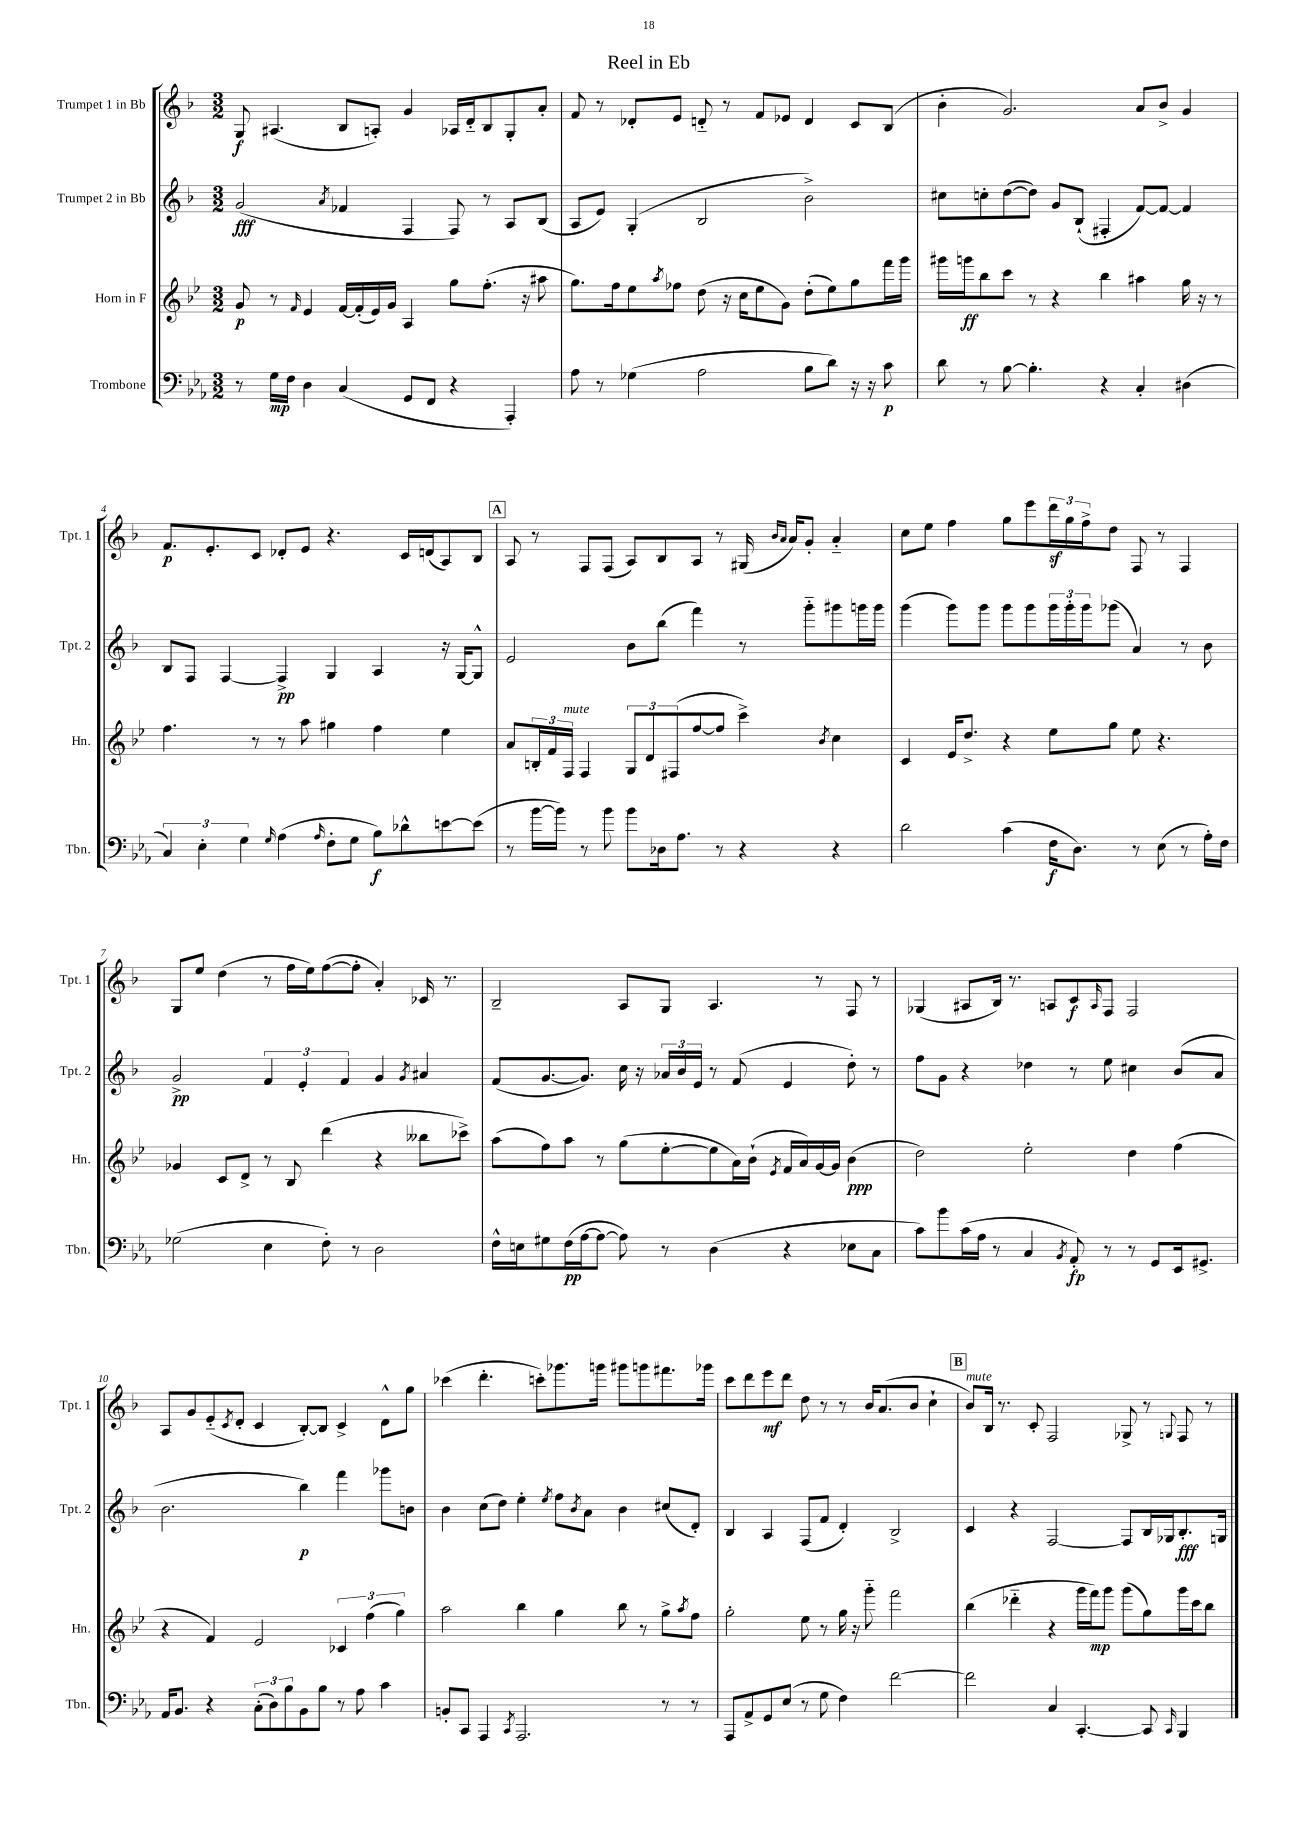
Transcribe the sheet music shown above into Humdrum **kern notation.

**kern	**dynam	**kern	**dynam	**kern	**dynam	**kern	**dynam
*part4	*part4	*part3	*part3	*part2	*part2	*part1	*part1
*staff4	*staff4	*staff3	*staff3	*staff2	*staff2	*staff1	*staff1
*I"Trombone	*	*I"Horn in F	*	*I"Trumpet 2 in Bb	*	*I"Trumpet 1 in Bb	*
*I'Tbn.	*	*I'Hn.	*	*I'Tpt. 2	*	*I'Tpt. 1	*
*clefF4	*	*clefG2	*	*clefG2	*	*clefG2	*
*k[b-e-a-]	*	*k[b-e-]	*	*k[b-]	*	*k[b-]	*
*M3/2	*	*M3/2	*	*M3/2	*	*M3/2	*
=1	=1	=1	=1	=1	=1	=1	=1
8r	.	8g/	p	(2g/	fff	8G/	f
16G\LL	mp	8r	.	.	.	(4.A#X/	.
16F\JJ	.	.	.	.	.	.	.
.	.	16qqf/	.	.	.	.	.
4D\	.	4e-/	.	.	.	.	.
.	.	.	.	8qa/	.	.	.
(4C/	.	[16f/LL	.	4f-X/	.	8B-/L	.
.	.	(16f'/]	.	.	.	.	.
.	.	16e-/)	.	.	.	8An'/J)	.
.	.	16g/JJ	.	.	.	.	.
8GG/L	.	4A/	.	4F/	.	4g/	.
8FF/J	.	.	.	.	.	.	.
4r	.	8gg\L	.	8F/)	.	16A-X/LL	.
.	.	.	.	.	.	16d/J	.
.	.	(8.ff'\J	.	8r	.	8B-/	.
4AAA-'/)	.	.	.	8A/L	.	8G'/	.
.	.	16r	.	.	.	.	.
.	.	8aa#X\	.	(8B-/J	.	8a'/J	.
=2	=2	=2	=2	=2	=2	=2	=2
8A-\	.	8.gg\L)	.	8A/L	.	8f/	.
8r	.	.	.	8e/J)	.	8r	.
.	.	16ff\k	.	.	.	.	.
(4G-X\	.	8ee-\	.	(4G'/	.	8d-X'/L	.
.	.	8qaa/	.	.	.	.	.
.	.	8ff-X\J	.	.	.	8e/J	.
2A-\	.	(8dd\	.	2B-/	.	8dn/	.
.	.	16r	.	.	.	8r	.
.	.	16cc\KL	.	.	.	.	.
.	.	8ee-\	.	.	.	8f/L	.
.	.	8g\J)	.	.	.	8e-X/J	.
8B-\L	.	(8dd'\L	.	2b-^\)	.	4d/	.
8d\J)	.	8ee-\)	.	.	.	.	.
16r	.	8gg\	.	.	.	8c/L	.
16r	.	.	.	.	.	.	.
8c\	p	16fff\L	.	.	.	(8B-/J	.
.	.	16ggg\JJ	.	.	.	.	.
=3	=3	=3	=3	=3	=3	=3	=3
8d\	.	16ggg#X\LL	.	8cc#X\L	.	4b-'\	.
.	.	16gggn\J	ff	.	.	.	.
8r	.	8bb-\	.	8ccn'\	.	.	.
[8B-\	.	8ccc\J	.	([8dd\	.	2.g/)	.
4.B-'\]	.	8r	.	8dd\J])	.	.	.
.	.	4r	.	8g/L	.	.	.
.	.	.	.	(8B-`/J	.	.	.
4r	.	4bb-\	.	4F#X'/	.	.	.
4C'/	.	4aa#X\	.	[8f/L)	.	8a/L	.
.	.	.	.	8f/J_	.	8b-^/J	.
(4D#X\	.	16gg\	.	4f/]	.	4g/	.
.	.	16r	.	.	.	.	.
.	.	8r	.	.	.	.	.
!!LO:LB:g=z
=4	=4	=4	=4	=4	=4	=4	=4
6C/)	.	4.ff\	.	8B-/L	.	8.f/L	p
.	.	.	.	8F/J	.	.	.
6E-'\	.	.	.	.	.	.	.
.	.	.	.	.	.	8.e'/	.
.	.	.	.	[4F/	.	.	.
6G\	.	.	.	.	.	.	.
.	.	8r	.	.	.	8c/J	.
16qqG/	.	.	.	.	.	.	.
(4A-\	.	8r	.	4F^/]	pp	8d-X'/L	.
.	.	8aa\	.	.	.	8e/J	.
16qqA-/	.	.	.	.	.	.	.
8F'\L	.	4gg#X\	.	4G/	.	4.r	.
8G\J	.	.	.	.	.	.	.
8B-\L)	f	4ff\	.	4A/	.	.	.
8d-X^^\	.	.	.	.	.	16c/LL	.
.	.	.	.	.	.	(16dn/J	.
[8en\	.	4ee-\	.	16r	.	8A/)	.
.	.	.	.	[16G/KL	.	.	.
(8e\J]	.	.	.	8G^^/J]	.	8B-/J	.
!!LO:REH:place=s1:t=A
=5	=5	=5	=5	=5	=5	=5	=5
8r	.	8a/L	.	2e/	.	8A/	.
[16b-\LL	.	24Bn'/L	.	.	.	8r	.
.	.	24f/	.	.	.	.	.
16b-\JJ])	.	.	.	.	.	.	.
!	!	!LO:TX:a:i:t=mute	!	!	!	!	!
.	.	24F/JJ	.	.	.	.	.
8r	.	4F/	.	.	.	8F/L	.
8b-\	.	.	.	.	.	(8F/J	.
8b-\L	.	12G/L	.	8b-\L	.	8A/L)	.
.	.	12d/	.	.	.	.	.
16D-X\k	.	.	.	(8bb-\J	.	8B-/	.
.	.	(12F#X/	.	.	.	.	.
8.A-\J	.	.	.	.	.	.	.
.	.	[8ff/	.	4fff\)	.	8A/J	.
8r	.	8ff/J]	.	.	.	8r	.
4r	.	4ccc^\)	.	8r	.	(16G#X/	.
.	.	.	.	.	.	16qqb-/LL	.
.	.	.	.	.	.	16qqa/JJ	.
.	.	.	.	.	.	16a/KL)	.
.	.	.	.	8ggg\L	.	8g'/J	.
.	.	8qb-/	.	.	.	.	.
4r	.	4cc\	.	8ggg#X\	.	4a/	.
.	.	.	.	16gggn\L	.	.	.
.	.	.	.	16ggg\JJ	.	.	.
=6	=6	=6	=6	=6	=6	=6	=6
2d\	.	4c/	.	(4ggg\	.	8cc\L	.
.	.	.	.	.	.	8ee\J	.
.	.	16e-/KL	.	8ggg\L)	.	4ff\	.
.	.	8.dd^/J	.	.	.	.	.
.	.	.	.	8ggg\J	.	.	.
(4c\	.	4r	.	8ggg\L	.	8gg\L	.
.	.	.	.	8ggg\	.	8eee\	.
16F\KL	f	8ee-\L	.	24ggg\L	.	24dddz\L	.
.	.	.	.	24ggg'\	.	24gg\	.
8.D\J)	.	.	.	.	.	.	.
.	.	.	.	24ggg\J	.	24ff^\J	.
.	.	8gg\J	.	(8ggg-X\J	.	8dd\J	.
8r	.	8ee-\	.	4a/)	.	8F/	.
(8E-\	.	4.r	.	.	.	8r	.
8r	.	.	.	8r	.	4F/	.
16A-'\LL)	.	.	.	8b-\	.	.	.
16F\JJ	.	.	.	.	.	.	.
!!LO:LB:g=z
=7	=7	=7	=7	=7	=7	=7	=7
(2G-X\	.	4g-X/	.	2g^/	pp	8G/L	.
.	.	.	.	.	.	8ee/J	.
.	.	8c/L	.	.	.	(4dd\	.
.	.	8d^/J	.	.	.	.	.
4E-\	.	8r	.	6f/	.	8r	.
.	.	8B-/	.	.	.	16ff\LL	.
.	.	.	.	6e'/	.	.	.
.	.	.	.	.	.	16ee\J)	.
8F'\)	.	(4ddd\	.	.	.	([8ff\	.
.	.	.	.	6f/	.	.	.
8r	.	.	.	.	.	8ff'\J]	.
2D\	.	4r	.	4g/	.	4a'/)	.
.	.	.	.	8qg/	.	.	.
.	.	8bb--X\L	.	4a#X/	.	16c-X/	.
.	.	.	.	.	.	8.r	.
.	.	8ccc-X^\J)	.	.	.	.	.
=8	=8	=8	=8	=8	=8	=8	=8
16F^^\LL	.	(8aa\L	.	(8f/L	.	2B-~/	.
16En\J	.	.	.	.	.	.	.
8G#X\	.	8ff\)	.	[8.g/	.	.	.
(16F\L	pp	8aa\J	.	.	.	.	.
[16A-\J	.	.	.	8.g/J])	.	.	.
8A-\J_	.	8r	.	.	.	.	.
8A-\])	.	(8gg\L	.	16cc\	.	8A/L	.
.	.	.	.	16r	.	.	.
8r	.	[8ee-'\	.	24a-X/LL	.	8G/J	.
.	.	.	.	24b-/	.	.	.
.	.	.	.	24e/JJ	.	.	.
(4D\	.	8ee-\]	.	8r	.	4.A/	.
.	.	16a\L)	.	(8f/	.	.	.
.	.	(16b-`\JJ	.	.	.	.	.
.	.	8qe-/	.	.	.	.	.
4r	.	16f/LL	.	4e/	.	.	.
.	.	16a/)	.	.	.	.	.
.	.	[16g/	.	.	.	8r	.
.	.	16g/JJ]	.	.	.	.	.
8E-X\L	.	(4b-\	ppp	8dd'\)	.	8F/	.
8C\J	.	.	.	8r	.	8r	.
=9	=9	=9	=9	=9	=9	=9	=9
8c\L)	.	2dd\)	.	8ff\L	.	(4G-X/	.
8b-\	.	.	.	8g\J	.	.	.
(16c\L	.	.	.	4r	.	8A#X/L	.
16A-\JJ	.	.	.	.	.	.	.
8r	.	.	.	.	.	16B-/Jk)	.
.	.	.	.	.	.	8.r	.
4C/	.	2ee-'\	.	4dd-X\	.	.	.
.	.	.	.	.	.	8An/L	.
8qBB-/	.	.	.	.	.	.	.
8AA-'/)	fp	.	.	8r	.	8c/	f
.	.	.	.	.	.	16qqA/	.
8r	.	.	.	8ee\	.	8F/J	.
8r	.	4dd\	.	4cc#X\	.	2F/	.
8GG/L	.	.	.	.	.	.	.
16EE-/k	.	(4ff\	.	(8b-/L	.	.	.
8.GG#X^/J	.	.	.	.	.	.	.
.	.	.	.	8a/J	.	.	.
!!LO:LB:g=z
=10	=10	=10	=10	=10	=10	=10	=10
16AA-/KL	.	4r	.	2.b-\	.	8A/L	.
8.BB-/J	.	.	.	.	.	.	.
.	.	.	.	.	.	8g/	.
4r	.	4f/)	.	.	.	(8e/	.
.	.	.	.	.	.	8qc/	.
.	.	.	.	.	.	8d'/J	.
(12C'\L	.	2e-/	.	.	.	4c/	.
12D\)	.	.	.	.	.	.	.
12B-\	.	.	.	.	.	.	.
8BB-\	.	.	.	4bb-\)	p	[8B-'/L)	.
8B-\J	.	.	.	.	.	8B-/J]	.
8r	.	6c-X/	.	4fff\	.	4c^/	.
8A-\	.	.	.	.	.	.	.
.	.	(6ff\	.	.	.	.	.
4c\	.	.	.	8ggg-X\L	.	8d^^\L	.
.	.	6gg\)	.	.	.	.	.
.	.	.	.	8bn\J	.	8gg\J	.
=11	=11	=11	=11	=11	=11	=11	=11
8BBn'/L	.	2aa\	.	4b-\	.	(4ccc-X\	.
8CC/J	.	.	.	.	.	.	.
4AAA-/	.	.	.	(8cc\L	.	4.ddd'\	.
.	.	.	.	8dd\J)	.	.	.
8qCC/	.	.	.	.	.	.	.
2.AAA-/	.	4bb-\	.	4ee'\	.	.	.
.	.	.	.	.	.	8cccn'\L)	.
.	.	.	.	8qee/	.	.	.
.	.	4gg\	.	8ff\L	.	8.ggg-X\	.
.	.	.	.	8qb-/	.	.	.
.	.	.	.	8a\J	.	.	.
.	.	.	.	.	.	16gggn\Jk	.
.	.	8bb-\	.	4b-\	.	8ggg#X\L	.
.	.	8r	.	.	.	8gggn\	.
8r	.	8gg^\L	.	(8cc#X/L	.	8.fff#X\	.
.	.	8qaa/	.	.	.	.	.
8r	.	8ff\J	.	8d'/J)	.	.	.
.	.	.	.	.	.	16ggg-X\Jk	.
=12	=12	=12	=12	=12	=12	=12	=12
8AAA-/L	.	2gg'\	.	4B-/	.	8ccc\L	.
8AA-^/	.	.	.	.	.	8ddd\	.
8GG/	.	.	.	4A/	.	8eee\	mf
(8E-/J	.	.	.	.	.	8ddd\J	.
8r	.	8ee-\	.	(8F/L	.	8dd\	.
8G\	.	8r	.	8f/J	.	8r	.
4F\)	.	16gg\	.	4d'/)	.	8r	.
.	.	16r	.	.	.	.	.
.	.	8ggg\	.	.	.	16b-/KL	.
.	.	.	.	.	.	(8.a/	.
[2f\	.	2fff\	.	2B-^/	.	.	.
.	.	.	.	.	.	8b-/J	.
.	.	.	.	.	.	4cc`\	.
!!LO:REH:place=s1:t=B
=13	=13	=13	=13	=13	=13	=13	=13
!	!	!	!	!	!	!LO:TX:a:i:t=mute	!
2f\]	.	(4bb-\	.	4c/	.	8b-/L)	.
.	.	.	.	.	.	16B-/Jk	.
.	.	.	.	.	.	8.r	.
.	.	4ddd-X\	.	4r	.	.	.
.	.	.	.	.	.	8c'/	.
4C/	.	4r	.	[2F/	.	2F/	.
[4.CC'/	.	16ggg\LL	.	.	.	.	.
.	.	16fff\J)	mp	.	.	.	.
.	.	8ggg\J	.	.	.	.	.
.	.	(8ggg\L	.	8F/L]	.	8G-X^/	.
8CC/]	.	8gg\)	.	16B-/L	.	8r	.
.	.	.	.	16G-X/J	.	.	.
16qqCC/	.	.	.	.	.	8qqGn/	.
4BBB-/	.	16ggg\L	.	8.B-'/	fff	8F/	.
.	.	16ccc\J	.	.	.	.	.
.	.	8bb-\J	.	.	.	8r	.
.	.	.	.	16Gn/Jk	.	.	.
==	==	==	==	==	==	==	==
*-	*-	*-	*-	*-	*-	*-	*-
